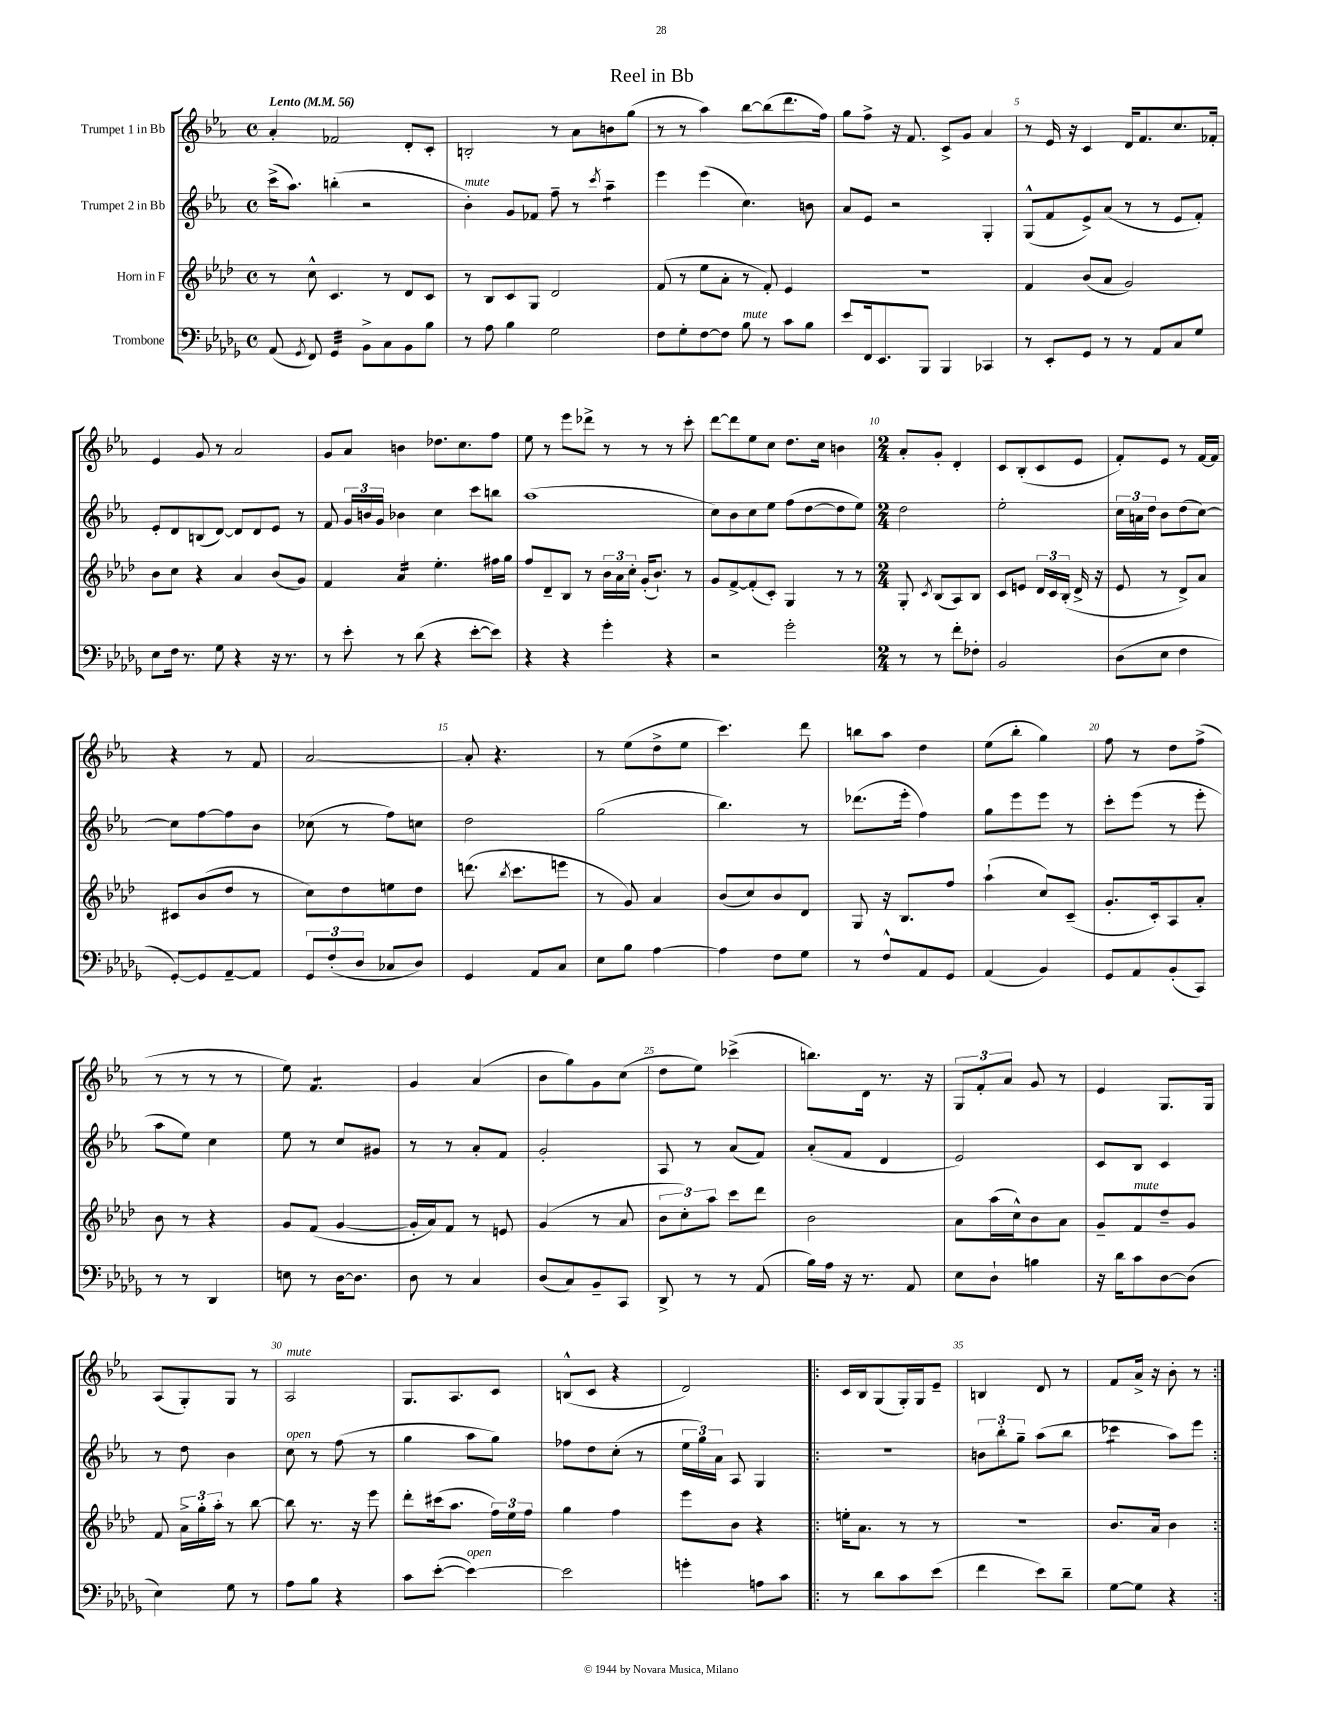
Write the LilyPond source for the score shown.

\header { title = "Reel in Bb" }
<<
\new StaffGroup <<
\new Staff = "s0" \with { instrumentName = "Trumpet 1 in Bb" } {
    \clef treble \key ees \major \defaultTimeSignature \time 4/4 \tempo "Lento" 4 = 56
    \autoBeamOff aes'4-. fes'2 d'8[-. c'8]-. |
    b2-. r8 aes'8[ b'8 g''8]( |
    r8 r8 aes''4) bes''8[~ bes''8( d'''8. f''16]) |
    g''8[ f''8]-> r16 f'8. c'8[-> g'8] aes'4 |
    r8 ees'16 r16 c'4 d'16[ f'8. c''8. fes'16]-. |
    ees'4 g'8 r8 aes'2 |
    g'8[ aes'8] b'4 des''8.[ c''8. f''8] |
    ees''8 r8 ees'''8[ des'''8]-> r8 r8 r8 c'''8-. |
    d'''8[~ d'''8 ees''8 c''8] d''8.[ c''16] b'4 |
    \numericTimeSignature \time 2/4 aes'8[-. g'8]-. d'4-. |
    c'8[ bes8-.( c'8 ees'8] |
    f'8[-.) ees'8] r8 f'16[~ f'16] |
    r4 r8 f'8 |
    aes'2~ |
    aes'8-. r4. |
    r8 ees''8[( d''8-> ees''8] |
    c'''4.) d'''8 |
    b''8[ aes''8] d''4 |
    ees''8[( bes''8]-. g''4) |
    f''8 r8 d''8[ f''8]->( |
    r8 r8 r8 r8 |
    ees''8) f'4.:8 |
    g'4 aes'4( |
    bes'8[ g''8) g'8 c''8]( |
    d''8[ ees''8]) ces'''4->( |
    b''8.[) d'16] r8. r16 |
    \tuplet 3/2 { g8[ f'8-. aes'8] } g'8 r8 |
    ees'4 g8.[ g16] |
    aes8[( g8-.) g8] r8 |
    aes2^\markup { \italic "mute" } |
    g8.[ aes8. c'8] |
    b8[-^( c'8] r4 |
    d'2) |
    \repeat volta 2 { c'16[ bes16 g8( g16-.) g16 ees'8]-- |
    b4 d'8 r8 |
    f'8[ aes'16]-> r16 bes'8-. r8 | }
}
\new Staff = "s1" \with { instrumentName = "Trumpet 2 in Bb" } {
    \clef treble \key ees \major \defaultTimeSignature \time 4/4
    \autoBeamOff c'''16[->( aes''8.]) b''4-.( r2 |
    bes'4-.^\markup { \italic "mute" }) g'8[ fes'8] f''8-- r8 \acciaccatura { c'''8 } aes''4:8-- |
    ees'''4 ees'''4( c''4.) b'8 |
    aes'8[ ees'8] r2 g4-. |
    g8[-^( f'8 ees'8->) aes'8]( r8 r8 ees'8[ f'8]-.) |
    ees'8[-. d'8 b8( d'8]~) d'8[ d'8 ees'8] r8 |
    f'8 \tuplet 3/2 { g'16[ b'16 g'16] } bes'4 c''4 c'''8[ b''8] |
    aes''1( |
    c''8[) bes'8 c''8 ees''8] f''8[( d''8~ d''8 ees''8]) |
    \numericTimeSignature \time 2/4 d''2 |
    ees''2-. |
    \tuplet 3/2 { c''16[ a'16 d''16] } bes'8[ d''8( c''8]~) |
    c''8[ f''8~ f''8 bes'8] |
    ces''8( r8 f''8[) c''8] |
    d''2 |
    g''2( |
    bes''4.) r8 |
    des'''8.[( ees'''16]-. f''4) |
    g''8[ ees'''8 ees'''8] r8 |
    c'''8[-. ees'''8]( r8 ees'''8-. |
    aes''8[ ees''8]) c''4 |
    ees''8 r8 c''8[ gis'8] |
    r8 r8 aes'8[-. f'8] |
    g'2-. |
    aes8 r8 aes'8[( f'8]) |
    aes'8[-.( f'8] d'4 |
    ees'2) |
    c'8[ bes8] c'4 |
    r8 d''8 bes'4 |
    c''8^\markup { \italic "open" } r8 f''8( r8 |
    g''4 aes''8[ g''8]) |
    fes''8[ d''8 c''8]-.( r8 |
    \tuplet 3/2 { ees''16[ g''16) aes'16] } aes8 g4 |
    \repeat volta 2 { R2 |
    \tuplet 3/2 { b'8[ bes''8-. g''8]-- } aes''8[( bes''8] |
    ces'''4:8 aes''8[) ees'''8] | }
}
\new Staff = "s2" \with { instrumentName = "Horn in F" } {
    \clef treble \key aes \major \defaultTimeSignature \time 4/4
    \autoBeamOff r8 c''8-^ c'4. r8 des'8[ c'8] |
    r8 bes8[ c'8 g8] des'2 |
    f'8( r8 ees''8[ aes'8]-. r8 f'8-.) ees'4 |
    R1 |
    f'4 bes'8[( aes'8] g'2) |
    bes'8[ c''8] r4 aes'4 bes'8[( g'8]) |
    f'4 aes'4:16 ees''4.-. fis''16[ g''16] |
    f''8[ des'8-- bes8] r8 \tuplet 3/2 { bes'16[ aes'16 c''16]-. } g'16[-.( bes'8.]-!) r8 |
    g'8[ f'8~-> f'8-.( c'8]-.) g4 r8 r8 |
    \numericTimeSignature \time 2/4 g8-. \acciaccatura { c'8 } bes8[( aes8) bes8] |
    c'8[ e'8] \tuplet 3/2 { des'16[ c'16 bes16]-.( } des'16-> r16 |
    ees'8 r8 des'8[->) aes'8] |
    cis'8[ bes'8( des''8] r8 |
    c''8[) des''8 e''8 des''8] |
    d'''8.( \acciaccatura { bes''8 } c'''8.[ e'''8] |
    r8 g'8) aes'4 |
    bes'8[( c''8) bes'8 des'8] |
    g8 r16 bes8.[ f''8] |
    aes''4-!( c''8[) c'8]--( |
    g'8.[-. c'16-.) aes8 aes'8]-. |
    bes'8 r8 r4 |
    g'8[ f'8]( g'4~ |
    g'16[-. aes'16) f'8] r8 e'8 |
    g'4( r8 aes'8 |
    \tuplet 3/2 { bes'8[ c''8-.) aes''8] } c'''8[ des'''8] |
    bes'2 |
    aes'8[ aes''16( c''16-^) bes'8 aes'8] |
    g'8[-- f'8^\markup { \italic "mute" } des''8-- g'8] |
    f'8 \tuplet 3/2 { aes'16[-> g''16-. aes''16]-. } r8 bes''8~ |
    bes''8 r8. r16 ees'''8 |
    des'''8[-. cis'''16( aes''8.] \tuplet 3/2 { f''16[) ees''16 f''16] } |
    g''4 f''4 |
    ees'''8[ bes'8] r4 |
    \repeat volta 2 { e''16[-. aes'8.] r8 r8 |
    R2 |
    bes'8.[ aes'16] bes'4 | }
}
\new Staff = "s3" \with { instrumentName = "Trombone" } {
    \clef bass \key des \major \defaultTimeSignature \time 4/4
    \autoBeamOff aes,8( \acciaccatura { ges,8 } f,8) ges,4:32 bes,8[-> c8 bes,8 bes8] |
    r8 aes8 bes4 ges2 |
    f8[ ges8-. f8~ f8] bes8^\markup { \italic "mute" } r8 c'8[ bes8] |
    ees'8[ f,16 ees,8. bes,,8] bes,,4 ces,4 |
    r8 ees,8[-. ges,8] r8 r8 aes,8[ c8 ges8] |
    ees8[ f16] r8. ges8 r4 r16 r8. |
    r8 ees'8-. r8 des'8( r4 ees'8[~-. ees'8]) |
    r4 r4 ges'4-. r4 |
    r2 ges'2-. |
    \numericTimeSignature \time 2/4 r8 r8 f'8[-. fes8]-. |
    bes,2 |
    des8[( ees8] f4 |
    ges,8[~-.) ges,8 aes,8~-- aes,8] |
    \tuplet 3/2 { ges,8[ f8-.( des8] } ces8[ des8]) |
    ges,4 aes,8[ c8] |
    ees8[ bes8] aes4~ |
    aes4 f8[ ges8] |
    r8 f8[-^ aes,8 ges,8] |
    aes,4( bes,4) |
    ges,8[ aes,8 bes,8-.( c,8]) |
    r8 r8 des,4 |
    e8 r8 des16[~ des8.] |
    des8 r8 c4 |
    des8[( c8) bes,8-- c,8] |
    des,8-> r8 r8 aes,8( |
    bes16[) aes16] r16 r8. aes,8 |
    ees8[ des8]-! b4 |
    r16 des'16[ c'8 des8~ des8]( |
    ees4) ges8 r8 |
    aes8[ bes8] r4 |
    c'8[ ees'8]~-.( ees'4~^\markup { \italic "open" }) |
    ees'2 |
    g'4-. a8[ c'8] |
    \repeat volta 2 { r8 des'8[ c'8 ees'8]( |
    f'4 ees'8[) des'8]-- |
    ges8[~ ges8] r4 | }
}
>>
>>
\layout { \context { \Score \override BarNumber.break-visibility = ##(#f #t #t) barNumberVisibility = #(every-nth-bar-number-visible 5) } }
